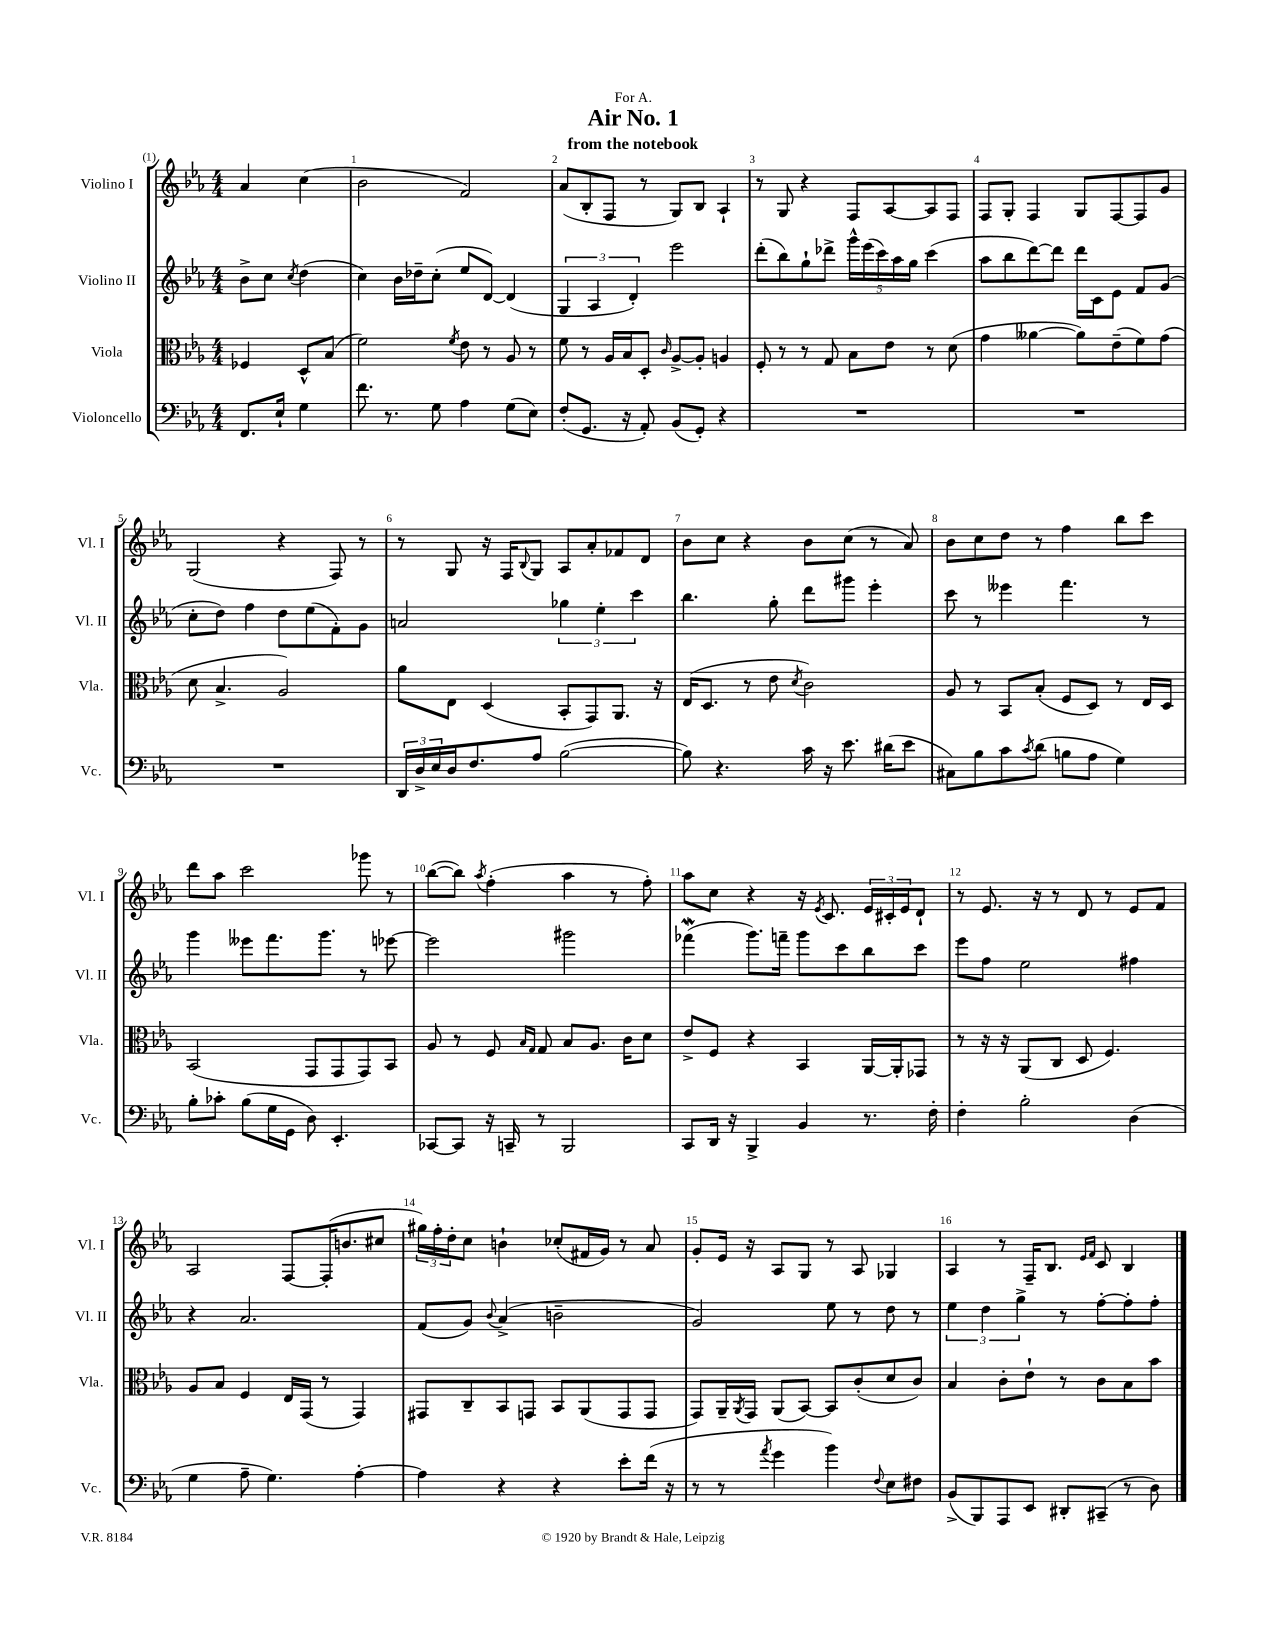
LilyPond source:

\header { title = "Air No. 1" subtitle = "from the notebook" dedication = "For A." }
<<
\new StaffGroup <<
\new Staff = "s0" \with { instrumentName = "Violino I" shortInstrumentName = "Vl. I" } {
    \clef treble \key ees \major \numericTimeSignature \time 4/4 \partial 2
    aes'4 c''4( |
    bes'2 f'2) |
    aes'8( bes8-. f8 r8 g8) bes8 aes4-! |
    r8 g8 r4 f8 aes8~ aes8 f8 |
    f8 g8-. f4 g8 f8~ f8 g'8 |
    g2( r4 f8) r8 |
    r8 g8 r16 f16 \appoggiatura { bes8 } g8 aes8 aes'8-. fes'8 d'8 |
    bes'8 c''8 r4 bes'8 c''8( r8 aes'8) |
    bes'8 c''8 d''8 r8 f''4 bes''8 c'''8 |
    d'''8 aes''8 c'''2 ges'''8 r8 |
    bes''8~( bes''8) \acciaccatura { aes''8 } f''4-.( aes''4 r8 f''8-.) |
    aes''8 c''8 r4 r16 \acciaccatura { ees'8 } c'8. \tuplet 3/2 { ees'16 cis'16-. ees'16 } d'8-! |
    r8 ees'8. r16 r8 d'8 r8 ees'8 f'8 |
    aes2 f8~ f16-.( b'8. cis''8 |
    \tuplet 3/2 { gis''16) f''16-. d''16-. } c''8 b'4-! ces''8-.( fis'16 g'16) r8 aes'8 |
    g'8-. ees'16 r16 aes8 g8 r8 aes8 ges4 |
    aes4 r8 f16-- bes8. \grace { ees'16 f'16 } c'8 bes4 \bar "|." |
}
\new Staff = "s1" \with { instrumentName = "Violino II" shortInstrumentName = "Vl. II" } {
    \clef treble \key ees \major \numericTimeSignature \time 4/4 \partial 2
    bes'8-> c''8 \acciaccatura { c''8 } d''4( |
    c''4) bes'16 des''16-- c''8-.( ees''8 d'8~) d'4( |
    \tuplet 3/2 { g4 aes4 d'4-.) } ees'''2 |
    d'''8-.( bes''8) g''8-! des'''8-> \tuplet 5/4 { g'''16-^ ees'''16( c'''16) aes''16 g''16 } c'''4( |
    aes''8 bes''8 d'''8~) d'''8 d'''16 c'16 ees'8 f'8 g'8( |
    c''8-. d''8) f''4 d''8 ees''8( f'8-.) g'8 |
    a'2 \tuplet 3/2 { ges''4 ees''4-. c'''4 } |
    bes''4. g''8-. d'''8 gis'''8 ees'''4-. |
    c'''8 r8 eeses'''4 f'''4. r8 |
    g'''4 eeses'''8 f'''8. g'''8. r8 ees'''8~ |
    ees'''2 gis'''2 |
    fes'''4\mordent( g'''8.) f'''16-- g'''8 c'''8 bes''8 c'''8 |
    ees'''8 f''8 ees''2 fis''4 |
    r4 aes'2. |
    f'8( g'8) \appoggiatura { bes'8 } aes'4->( b'2-- |
    g'2) ees''8 r8 d''8 r8 |
    \tuplet 3/2 { ees''4 d''4 g''4-> } r8 f''8~-. f''8-. f''8-. \bar "|." |
}
\new Staff = "s2" \with { instrumentName = "Viola" shortInstrumentName = "Vla." } {
    \clef alto \key ees \major \numericTimeSignature \time 4/4 \partial 2
    fes4 d8-^ bes8( |
    f'2) \acciaccatura { f'8 } ees'8 r8 aes8 r8 |
    f'8 r8 aes16 bes16 d8-. \grace { c'16 } aes8~-> aes8-. a4 |
    f8-. r8 r8 g8 bes8 ees'8 r8 d'8( |
    g'4 aeses'4~ aeses'8) ees'8--( f'8) g'8( |
    d'8 bes4.-> aes2) |
    aes'8 ees8 d4( bes,8-. g,8) aes,8. r16 |
    ees16( d8. r8 ees'8 \acciaccatura { d'8 } c'2) |
    aes8 r8 bes,8 bes8-.( f8 d8) r8 ees16 d16 |
    bes,2( g,8 g,8 g,8) bes,8 |
    aes8 r8 f8 \grace { bes16 g16 } g8 bes8 aes8. c'16 d'8 |
    ees'8-> f8 r4 bes,4 aes,16~ aes,16-. ges,8 |
    r8 r16 r16 aes,8( c8 d8 f4.) |
    aes8 bes8 f4 ees16 g,16( r8 g,4) |
    gis,8 c8-- bes,8 g,8 bes,8 aes,8( g,8 g,8 |
    g,8) aes,16-- \acciaccatura { aes,8 } g,16 aes,8( bes,8~) bes,8 c'8-.( d'8 c'8) |
    bes4 c'8-. ees'8-! r8 c'8 bes8 bes'8 \bar "|." |
}
\new Staff = "s3" \with { instrumentName = "Violoncello" shortInstrumentName = "Vc." } {
    \clef bass \key ees \major \numericTimeSignature \time 4/4 \partial 2
    f,8. ees16-! g4 |
    f'8. r8. g8 aes4 g8( ees8) |
    f8-.( g,8. r16 aes,8-.) bes,8( g,8-.) r4 |
    R1 |
    R1 |
    R1 |
    \tuplet 3/2 { d,16 d16-> ees16 } d16 f8. aes8 bes2~( |
    bes8) r4. c'16 r16 ees'8. dis'16( ees'8 |
    cis8) bes8 c'8 \acciaccatura { c'8 } d'8( b8 aes8 g4) |
    bes8-. ces'8-. bes8( g16 g,16 d8) ees,4.-. |
    ces,8~ ces,8 r16 c,16-- r8 bes,,2 |
    c,8 d,16 r16 bes,,4-> bes,4 r8. f16-. |
    f4-. bes2-. d4( |
    g4 aes8-- g4.) aes4~-. |
    aes4 r4 r4 ees'8-. f'16( r16 |
    r8 r8 \acciaccatura { aes'8 } g'4 bes'4) \appoggiatura { f8 } ees8 fis8 |
    bes,8->( bes,,8) aes,,8 ees,8 dis,8-. cis,8--( r8 d8) \bar "|." |
}
>>
>>
\layout { \context { \Score \override BarNumber.break-visibility = ##(#f #t #t) barNumberVisibility = #all-bar-numbers-visible } }
